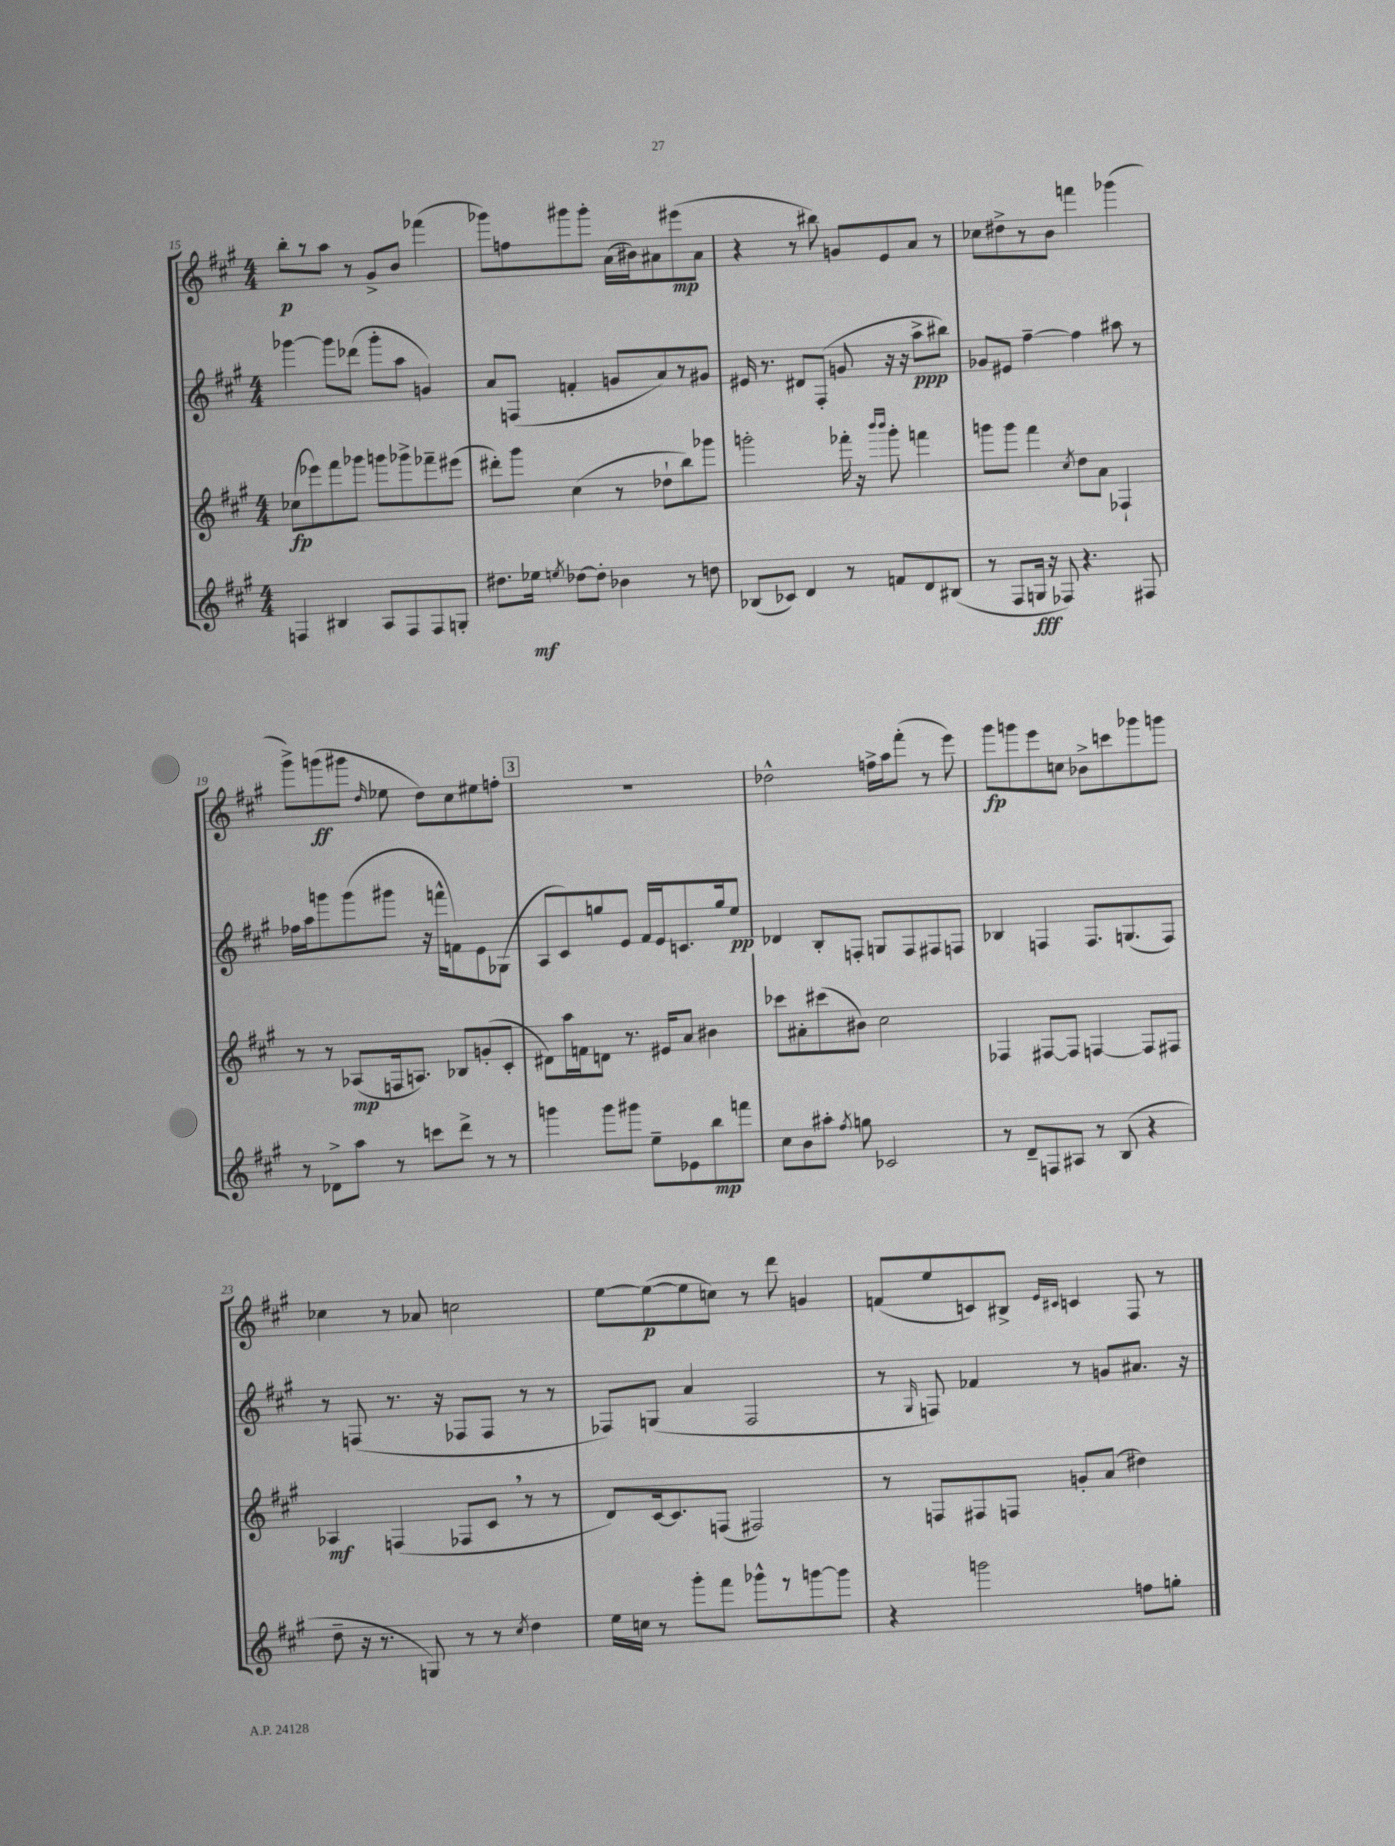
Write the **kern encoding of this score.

**kern	**dynam	**kern	**dynam	**kern	**dynam	**kern	**dynam
*part4	*part4	*part3	*part3	*part2	*part2	*part1	*part1
*staff4	*staff4	*staff3	*staff3	*staff2	*staff2	*staff1	*staff1
*clefG2	*	*clefG2	*	*clefG2	*	*clefG2	*
*k[f#c#g#]	*	*k[f#c#g#]	*	*k[f#c#g#]	*	*k[f#c#g#]	*
*M4/4	*	*M4/4	*	*M4/4	*	*M4/4	*
=15	=15	=15	=15	=15	=15	=15	=15
4Fn/	.	(8cc-X\L	fp	[4ggg-X\	.	8bb'\L	p
.	.	8eee-X\)	.	.	.	8r	.
4B#X/	.	8fff#\	.	8ggg-\L]	.	8aa\J	.
.	.	8ggg-X\J	.	(8ddd-X\J	.	8r	.
8A/L	.	8gggn\L	.	8ggg-'\L	.	8g#^/L	.
8F/	.	8ggg-X^\	.	8aa\J	.	8b/J	.
8F/	.	8fff-X~\	.	4gn/)	.	(4fff-X\	.
8Gn'/J	.	(8eee#X\J	.	.	.	.	.
=16	=16	=16	=16	=16	=16	=16	=16
8.dd#X\L	.	8ddd#X'\L)	.	8a/L	.	8ggg-X\L)	.
.	.	8ggg#\J	.	(8Fn/J	.	8ffn\	.
16ee-X\Jk	mf	.	.	.	.	.	.
8qeen/	.	.	.	.	.	.	.
[8dd-X\L	.	(4cc#\	.	4fn'/	.	8ggg#X\	.
8dd-'\J]	.	.	.	.	.	8ggg#'\J	.
4b-X\	.	8r	.	8gn/L	.	(16a\LL	.
.	.	.	.	.	.	16b#X\J)	.
.	.	8dd-X`\L	.	8a/)	.	8a#X\	.
8r	.	8bb\)	.	8r	.	(8eee#X\	mp
8ddn\	.	8ggg-X\J	.	8g#X/J	.	8a#\J	.
=17	=17	=17	=17	=17	=17	=17	=17
(8B-X/L	.	2gggn'\	.	16e#X/	.	4r	.
.	.	.	.	8.r	.	.	.
8c-X/J)	.	.	.	.	.	.	.
4d/	.	.	.	8d#X/L	.	8r	.
.	.	.	.	(8F#'/J	.	8bb#X\)	.
8r	.	16fff-X'\	.	8gn/	.	8gn/L	.
.	.	16r	.	.	.	.	.
.	.	16qqbbb/LL	.	.	.	.	.
.	.	16qqbbb/JJ	.	.	.	.	.
8fn/L	.	8ggg'\	.	16r	.	8e/	.
.	.	.	.	16r	.	.	.
8d/	.	4fffn\	.	8aa^\L	ppp	8a/J	.
(8B#X/J	.	.	.	8bb#X\J)	.	8r	.
=18	=18	=18	=18	=18	=18	=18	=18
8r	.	8gggn\L	.	8g-X/L	.	8cc-X\L	.
8F#/L	.	8ggg\J	.	8e#X/J	.	8dd#X^\	.
16Gn/Jk	fff	4fff#\	.	[4ff#~\	.	8r	.
16r	.	.	.	.	.	.	.
8F-X/)	.	.	.	.	.	8b\J	.
.	.	8qcc#/	.	.	.	.	.
4.r	.	8dd\L	.	4ff#\]	.	4fffn\	.
.	.	8a\J	.	.	.	.	.
.	.	4F-X`/	.	8aa#X\	.	(4ggg-X\	.
8F#X/	.	.	.	8r	.	.	.
!!LO:LB:g=z
=19	=19	=19	=19	=19	=19	=19	=19
8r	.	8r	.	16ff-X\LL	.	8ggg#^\L)	.
.	.	.	.	16aa\J	.	.	.
8d-X^\L	.	8r	.	8gggn\	.	(8gggn\	ff
8aa\J	.	(8A-X/L	mp	(8ggg\	.	8ggg#X\J	.
.	.	.	.	.	.	16qqdd/	.
8r	.	16Fn/k	.	8ggg#X\J	.	8ee-X\	.
.	.	8.An/J)	.	.	.	.	.
8cccn\L	.	.	.	16r	.	8dd\L)	.
.	.	.	.	16fffn^^\KL	.	.	.
8ddd^\J	.	8B-X/L	.	8fn\)	.	8cc#\	.
8r	.	(8gn'/	.	8e\	.	8ee#X\	.
8r	.	8c#'/J	.	(8G-X\J	.	8ffn'\J	.
!!LO:REH:place=s1:t=3
=20	=20	=20	=20	=20	=20	=20	=20
4gggn\	.	8d#X\L)	.	8A/L	.	1r	.
.	.	16aa\L	.	8c#/)	.	.	.
.	.	16fn\J	.	.	.	.	.
8ggg\L	.	8dn\J	.	8ggn/	.	.	.
8ggg#X\J	.	8.r	.	8e/J	.	.	.
8ee~\L	.	.	.	16f#/LL	.	.	.
.	.	16e#X/KL	.	16e/J	.	.	.
8e-X\	.	8a/J	.	8.cn/	.	.	.
8bb\	mp	4b#X\	.	.	.	.	.
.	.	.	.	16gg/k	.	.	.
8fffn\J	.	.	.	8ee/J	pp	.	.
=21	=21	=21	=21	=21	=21	=21	=21
8cc#\L	.	8ccc-X\L	.	4d-X/	.	2dd-X^^\	.
8b\	.	8a#X'\	.	.	.	.	.
8aa#X'\J	.	(8ccc#X\	.	8B'/L	.	.	.
8qff#/	.	.	.	.	.	.	.
8ggn\	.	8b#X\J)	.	8Fn'/J	.	.	.
2c-X/	.	2cc#\	.	8Gn/L	.	16ffn^\LL	.
.	.	.	.	.	.	16aa\J	.
.	.	.	.	8F/	.	(8fff#'\J	.
.	.	.	.	8F#X/	.	8r	.
.	.	.	.	8Fn/J	.	8eee\)	.
=22	=22	=22	=22	=22	=22	=22	=22
8r	.	4F-X/	.	4B-X/	.	8ggg#\L	fp
8d~/L	.	.	.	.	.	8gggn\	.
8Fn/	.	[8F#X/L	.	4Fn/	.	8eee\	.
8A#X/J	.	8F#/J]	.	.	.	8ccn\J	.
8r	.	[4Fn/	.	8.F/L	.	8b-X^\L	.
(8B/	.	.	.	.	.	8cccn\	.
.	.	.	.	(8.Gn/	.	.	.
4r	.	8F/L]	.	.	.	8ggg-X\	.
.	.	8F#X/J	.	8F/J)	.	8gggn\J	.
!!LO:LB:g=z
=23	=23	=23	=23	=23	=23	=23	=23
8dd~\	.	4A-X/	mf	8r	.	4cc-X\	.
16r	.	.	.	(8Fn/	.	.	.
8.r	.	.	.	.	.	.	.
.	.	(4Fn/	.	8.r	.	8r	.
8Gn/)	.	.	.	.	.	8a-X/	.
.	.	.	.	16r	.	.	.
8r	.	8F-X/L	.	8F-X/L	.	2ccn\	.
8r	.	8c#,/J	.	8F-/J	.	.	.
8qcc#/	.	.	.	.	.	.	.
4dd\	.	8r	.	8r	.	.	.
.	.	8r	.	8r	.	.	.
=24	=24	=24	=24	=24	=24	=24	=24
16ee\LL	.	8d/L)	.	8F-X/L)	.	[8ee\L	.
16ccn\JJ	.	.	.	.	.	.	.
8r	.	[16c#/k	.	(8Gn/J	.	(8ee\_	p
.	.	8.c#/]	.	.	.	.	.
8ggg#'\L	.	.	.	4a/	.	8ee\]	.
8fff#\J	.	(8Fn/J	.	.	.	8ccn\J)	.
8ggg-X^^\L	.	2F#X/)	.	2F-/	.	8r	.
8r	.	.	.	.	.	8ddd\	.
[8gggn\	.	.	.	.	.	4gn/	.
8ggg\J]	.	.	.	.	.	.	.
=25	=25	=25	=25	=25	=25	=25	=25
4r	.	8r	.	8r	.	(8fn/L	.
.	.	.	.	16qqG#/	.	.	.
.	.	8Fn/L	.	8Fn/)	.	8ee/	.
2gggn\	.	8F#X/	.	4f-X/	.	8cn/)	.
.	.	8Fn/J	.	.	.	8B#X^/J	.
.	.	.	.	.	.	16qqe/LL	.
.	.	.	.	.	.	16qqc#X/JJ	.
.	.	8gn'/L	.	8r	.	4cn/	.
.	.	(8a/J	.	8gn/L	.	.	.
8ffn\L	.	4dd#X\)	.	8.a#X/J	.	8F#/	.
8ggn'\J	.	.	.	.	.	8r	.
.	.	.	.	16r	.	.	.
==	==	==	==	==	==	==	==
*-	*-	*-	*-	*-	*-	*-	*-
